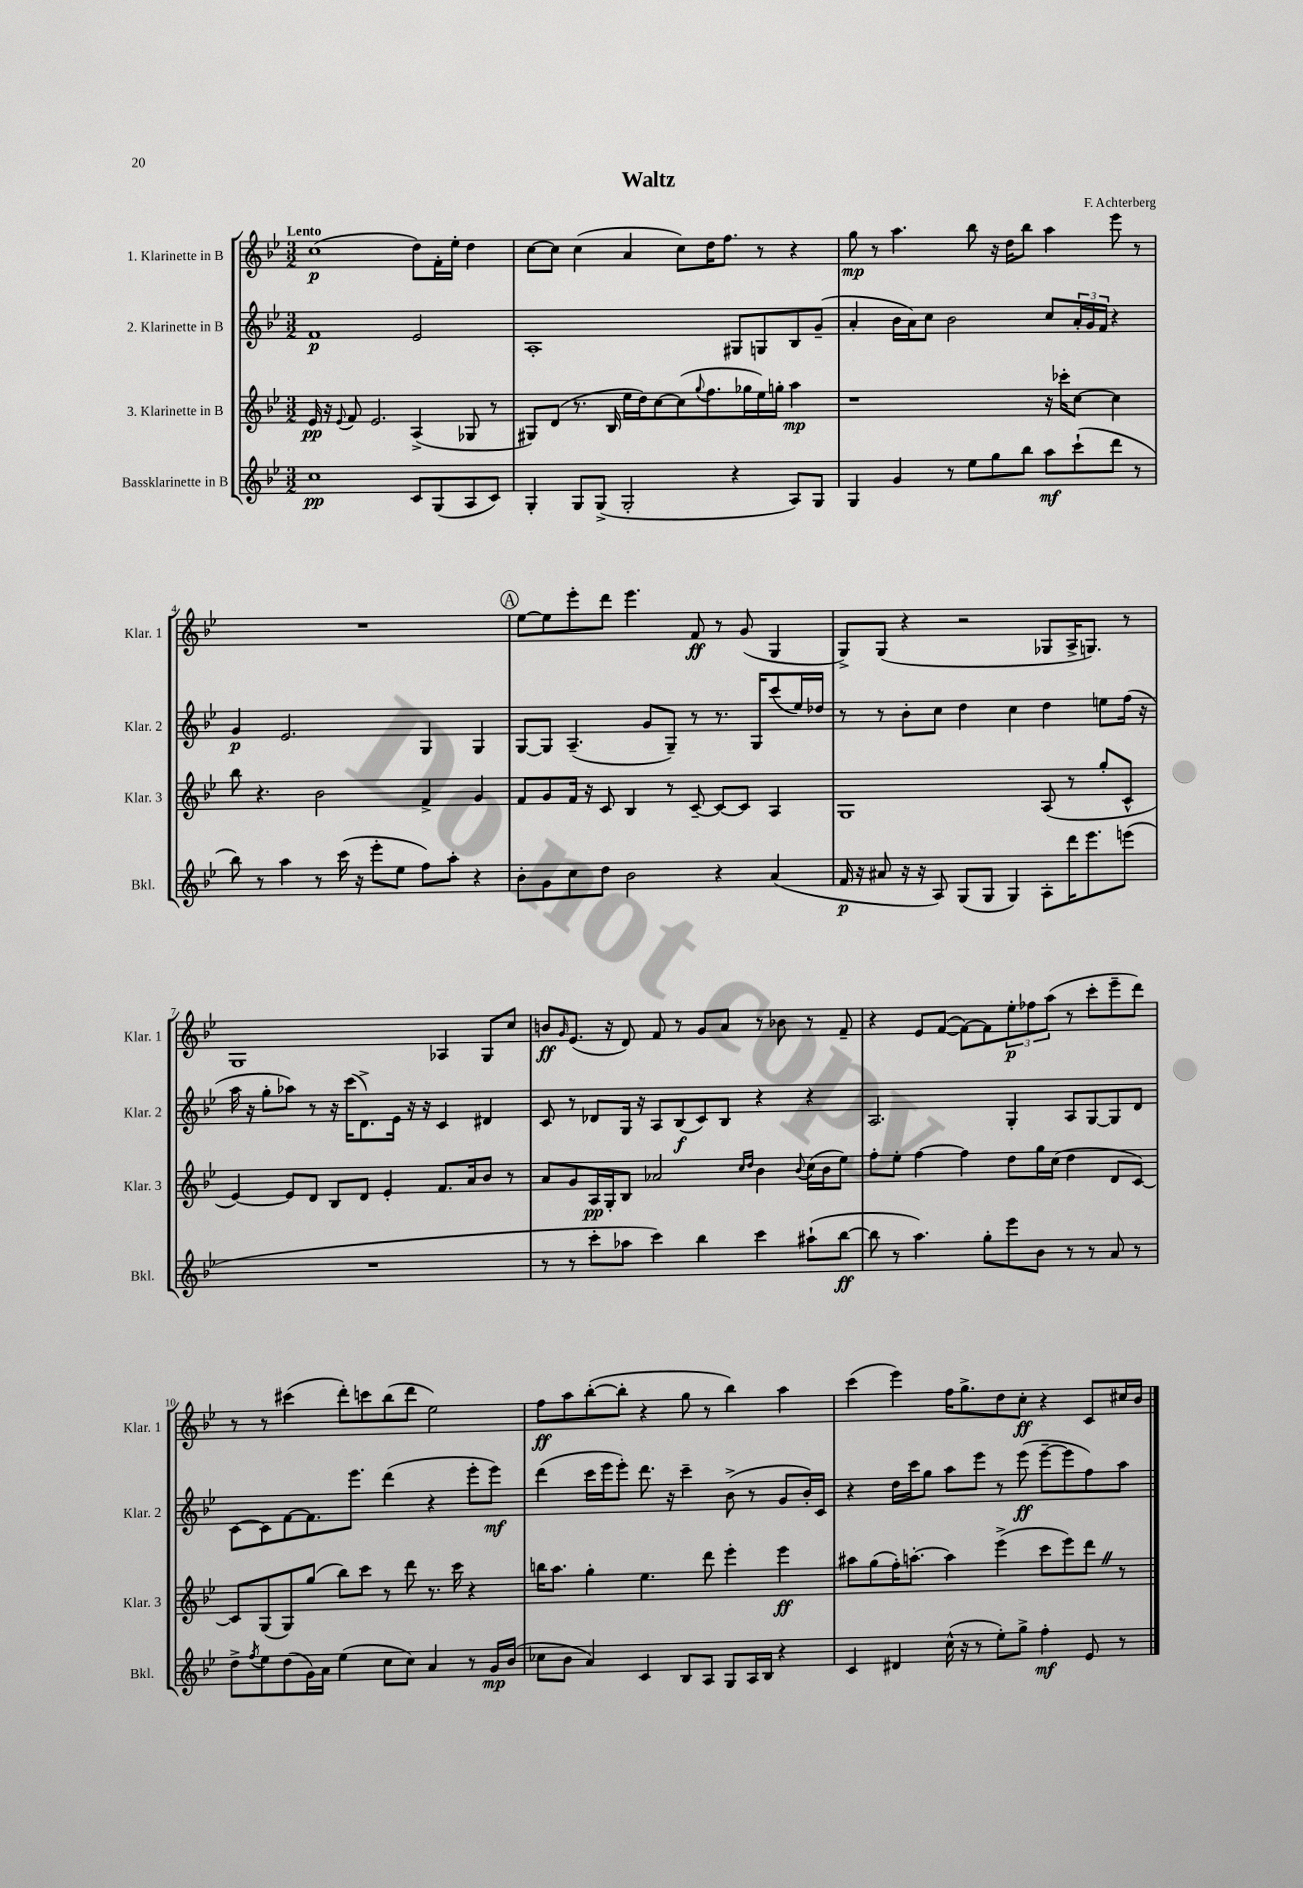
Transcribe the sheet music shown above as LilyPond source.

\header { title = "Waltz" composer = "F. Achterberg" }
<<
\new StaffGroup <<
\new Staff = "s0" \with { instrumentName = "1. Klarinette in B" shortInstrumentName = "Klar. 1" } {
    \clef treble \key bes \major \numericTimeSignature \time 3/2 \tempo "Lento"
    c''1\p( d''8) f'16-. ees''16-. d''4 |
    c''8~ c''8 c''4( a'4 c''8) d''16 f''8. r8 r4 |
    g''8\mp r8 a''4. bes''8 r16 d''16 bes''8 a''4 ees'''8 r8 |
    R1. |
    \mark \markup { \circle "A" } ees''8~ ees''8 ees'''8-. d'''8 ees'''4. f'8\ff r8 g'8( g4 |
    g8->) g8( r4 r2 ges8 a16-> g8.) r8 |
    g1 aes4 g8 c''8 |
    b'8\ff \grace { g'16 } ees'8.( r16 d'8) f'8 r8 g'8 a'8 r8 bes'8 r8 f'8-- |
    r4 ees'8 f'8~( f'8~) f'8 \tuplet 3/2 { ees''8-.\p fes''8 a''8( } r8 c'''8-. ees'''8-- d'''8) |
    r8 r8 cis'''4( d'''8-.) c'''8 bes''8( d'''8 ees''2) |
    f''8\ff a''8 bes''8~-.( bes''8-. r4 g''8 r8 bes''4) a''4 |
    c'''4( ees'''4) f''16 g''8.-> d''8 c''8-.\ff r4 c'8 cis''16 bes'16 \bar "|." |
}
\new Staff = "s1" \with { instrumentName = "2. Klarinette in B" shortInstrumentName = "Klar. 2" } {
    \clef treble \key bes \major \numericTimeSignature \time 3/2
    f'1\p ees'2 |
    a1-. gis8 g8 bes8 g'8--( |
    a'4-. bes'16 a'16) c''8 bes'2 c''8 \tuplet 3/2 { a'16-. g'16 f'16 } r4 |
    g'4\p ees'2. g4 g4 |
    \mark \markup { \circle "A" } g8~ g8 a4.--( g'8 g8--) r8 r8. g16 c'''8( ees''16) des''16 |
    r8 r8 bes'8-. c''8 d''4 c''4 d''4 e''8 f''16( r16 |
    a''16 r16 g''8-. aes''8) r8 r16 c'''16( d'8.->) ees'16 r16 r16 c'4 dis'4 |
    c'8 r8 des'8 g16 r16 a8 bes8\f( c'8) bes8 r4 r4 |
    a2. g4-. a8 g8~ g8 d'8 |
    c'8~ c'8 f'8~ f'8. ees'''8. d'''4( r4 ees'''8-. ees'''8\mf) |
    d'''4( c'''16 ees'''16 ees'''8-.) d'''8. r16 c'''4-- bes'8->( r8 g'8 bes'16-.) c'16 |
    r4 d''16 c'''16 g''8 a''8 ees'''8 r8 ees'''8\ff( ees'''8~-- ees'''8 f''8) a''8 \bar "|." |
}
\new Staff = "s2" \with { instrumentName = "3. Klarinette in B" shortInstrumentName = "Klar. 3" } {
    \clef treble \key bes \major \numericTimeSignature \time 3/2
    ees'16\pp r16 \appoggiatura { ees'8 } f'8 ees'2. a4->( ges8 r8 |
    gis8) d'8( r8. bes16 ees''16 d''16) c''8~ c''8( \appoggiatura { g''8 } f''8. ges''16 ees''16) g''16-. a''4\mp |
    r1 r16 ces'''16-. c''8~ c''4 |
    bes''8 r4. bes'2 f'4-> g'4 |
    \mark \markup { \circle "A" } f'8 g'8 f'16 r16 c'8 bes4 r8 c'8~-- c'8~ c'8 a4 |
    g1 a8( r8 g''8-. c'8-^ |
    ees'4~) ees'8 d'8 bes8 d'8 ees'4-. f'8. a'16 bes'8 r8 |
    a'8 g'8 a16\pp g16-. bes8 aes'2 \grace { c''16 d''16 } bes'4 \appoggiatura { bes'8 } c''16( bes'16 ees''8) |
    f''8-. ees''8-. f''4~ f''4 d''8 g''16 c''16( d''4 d'8 c'8~) |
    c'8 g8( g8) g''8( bes''8) c'''8 r8 d'''8 r8. c'''16 r4 |
    b''16 a''8. g''4-. ees''4. d'''8 ees'''4-. ees'''4\ff |
    ais''8 g''8( f''16-.) a''8.~-. a''4 ees'''4->( c'''8 ees'''8) d'''8 \once \override BreathingSign.text = \markup { \musicglyph "scripts.caesura.straight" } \breathe r8 \bar "|." |
}
\new Staff = "s3" \with { instrumentName = "Bassklarinette in B" shortInstrumentName = "Bkl." } {
    \clef treble \key bes \major \numericTimeSignature \time 3/2
    c''1\pp c'8 g8( a8 c'8) |
    g4-. g8 g8->( g2-. r4 a8) g8 |
    g4 g'4 r8 ees''8 g''8 bes''8 a''8\mf c'''8-!( d'''8 r8 |
    bes''8) r8 a''4 r8 c'''16( r16 ees'''8-. ees''8 f''8) a''8-. r4 |
    \mark \markup { \circle "A" } bes'8-. g'8 c''8 d''8 bes'2 r4 a'4( |
    f'16\p r16 ais'8 r16 r16 a8) g8( g8 g4) a8-. d'''16 ees'''8. e'''8( |
    R1. |
    r8 r8 c'''8-. aes''8 c'''4) bes''4 c'''4 ais''8-!( bes''8~\ff |
    bes''8 r8 a''4.) g''8-. ees'''8 bes'8 r8 r8 a'8 r8 |
    d''8-> \acciaccatura { f''8 } ees''8 d''8( g'16) a'16 ees''4( c''8 c''8) a'4 r8 g'16\mp bes'16( |
    ces''8 bes'8 a'4) c'4 bes8 a8 g8 a16 bes16 r4 |
    c'4 dis'4 c''16-^( r16 r8 ees''8-.) g''8-> f''4-.\mf ees'8 r8 \bar "|." |
}
>>
>>
